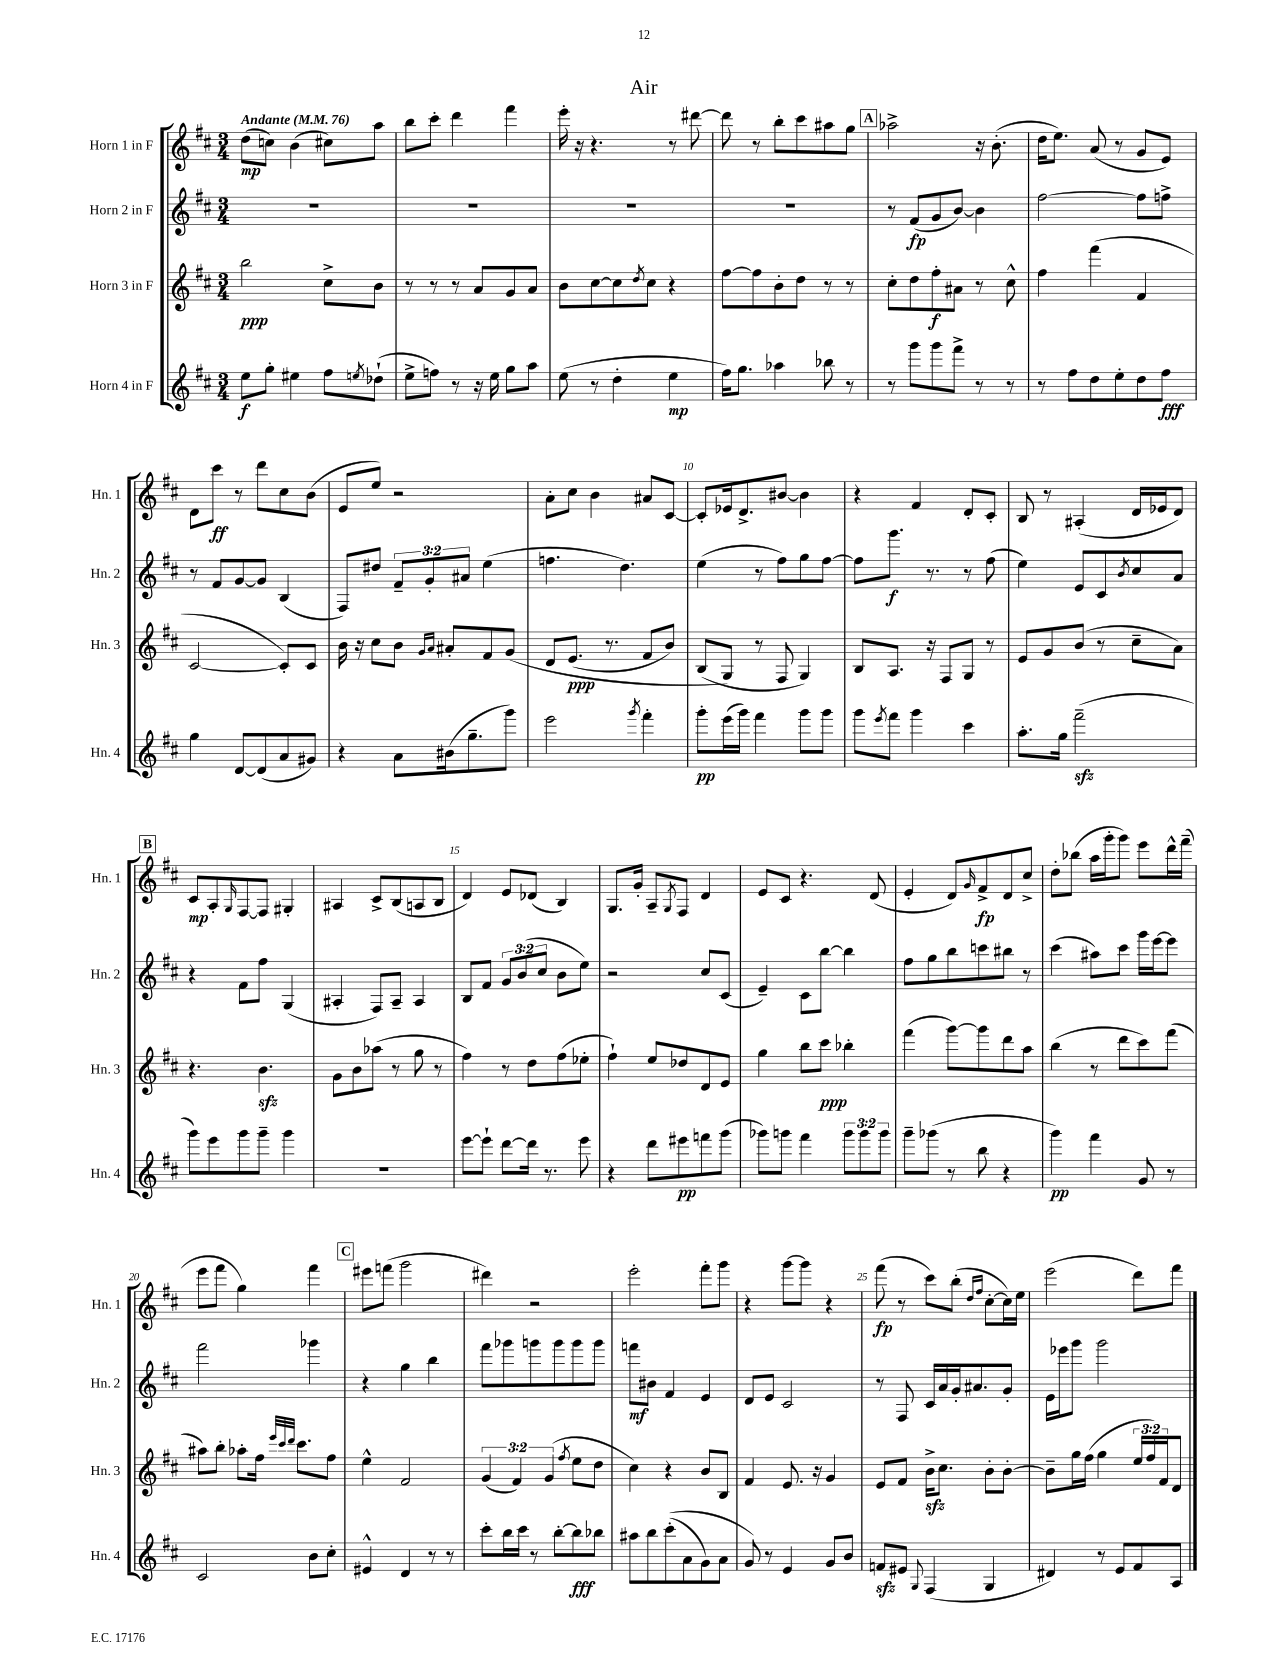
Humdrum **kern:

**kern	**kern	**kern	**kern
*staff4	*staff3	*staff2	*staff1
*clefG2	*clefG2	*clefG2	*clefG2
*k[f#c#]	*k[f#c#]	*k[f#c#]	*k[f#c#]
*M3/4	*M3/4	*M3/4	*M3/4
*MM76	*MM76	*MM76	*MM76
8ee	2bb	2.r	(8dd
8gg'	.	.	8cc)
4ee#	.	.	(4b
8ff#	8cc#^	.	8cc#)
8qee	.	.	.
(8dd-`	8b	.	8aa
=	=	=	=
8ee^	8r	2.r	8bb
8ff)	8r	.	8ccc#'
8r	8r	.	4ddd
16r	8a	.	.
16ee	.	.	.
8gg	8g	.	4fff#
8aa	8a	.	.
=	=	=	=
(8ee	8b	2.r	16eee'
.	.	.	16r
8r	[8cc#	.	4.r
4dd'	8cc#]	.	.
.	8qdd	.	.
.	8cc#	.	.
4ee	4r	.	8r
.	.	.	[8ddd#
=	=	=	=
16ff#)	[8ff#	2.r	8ddd#]
8.gg	.	.	.
.	8ff#]	.	8r
4aa-	8b'	.	8bb'
.	8dd	.	8ccc#
8bb-	8r	.	8aa#
8r	8r	.	8gg
=	=	=	=
8r	8cc#'	8r	2aa-^
8ggg	8dd	(8f#	.
8ggg	8ff#'	8g	.
8fff#^	8a#	[8b)	.
8r	8r	4b]	16r
.	.	.	(8.b'
8r	8cc#^^	.	.
=	=	=	=
8r	4ff#	[2ff#	16dd
.	.	.	8.ee)
8ff#	.	.	.
8dd	(4fff#	.	(8a
8ee'	.	.	8r
8dd	4f#	8ff#]	8g
8ff#	.	8ff^	8e)
=	=	=	=
4gg	[2c#	8r	8d
.	.	8f#	8ccc#
[8d	.	[8g	8r
(8d]	.	8g]	8ddd
8a	8c#'])	(4B	8cc#
8g#)	8c#	.	(8b
=	=	=	=
4r	16b	8F#)	8e
.	16r	.	.
.	8cc#	8dd#	8ee)
8a	8b	12f#~	2r
.	.	12g'	.
.	16qqg	.	.
.	16qqa	.	.
(16b#	8a#'	.	.
.	.	12a#	.
8.gg~	.	.	.
.	8f#	(4ee	.
8ggg)	&(8g	.	.
=	=	=	=
2eee	8d	4.ff	8a'
.	(8.e	.	8cc#
.	.	.	4b
.	8.r	.	.
.	.	4.dd)	.
8qggg	.	.	.
4fff#'	8f#	.	8a#
.	8b)	.	[8c#
=	=	=	=
8ggg'	(8B	(4ee	8c#']
(16eee	8G&)	.	16e-
16ggg)	.	.	8.d^
4fff#	8r	8r	.
.	8F#	8ff#)	[8b#
8ggg	4G)	8gg	4b#]
8ggg	.	[8ff#	.
=	=	=	=
8ggg	8B	8ff#]	4r
8qeee	.	.	.
8fff#	8.A	8.ggg	.
4ggg	.	.	4f#
.	16r	8.r	.
.	8F#	.	.
4ccc#	8G	8r	8d'
.	8r	(8ff#	8c#'
=	=	=	=
8.aa'	8e	4ee)	8B
.	8g	.	8r
16gg	.	.	.
(2fff#~	(8b	8e	(4A#'
.	8r	8c#	.
.	.	8qb	.
.	8cc#~	8cc#	16d
.	.	.	16e-
.	8a)	8a	8d)
=	=	=	=
8ggg)	4.r	4r	8c#
8eee	.	.	8A'
.	.	.	16qqG
8ggg	.	8f#	[8F#
8ggg~	4.b	8ff#	8F#]
4ggg	.	(4G	4G#'
=	=	=	=
2.r	8g	4A#'	4A#
.	8b	.	.
.	(8aa-	8F#)	8c#^
.	8r	8A#~	(8B
.	8gg	4A#	8A
.	8r	.	8B
=	=	=	=
[8eee	4ff#)	8B	4d)
8eee`]	.	8f#	.
[8ddd	8r	12g	8e
.	.	(12b	.
16ddd]	8dd	.	(8d-
.	.	12cc#	.
8.r	.	.	.
.	(8ff#	8b	4B)
8eee	8ee-'	8ee)	.
=	=	=	=
4r	4ff#`)	2r	8.G
.	.	.	16g'
8ddd	8ee	.	8A~
.	.	.	8qG
8eee#	8dd-	.	8F#
8fff	8d	8cc#	4d
(8ggg	8e	(8c#	.
=	=	=	=
8ggg-)	4gg	4e~)	8e
8ggg	.	.	8c#
4fff#	8bb	8c#	4.r
.	8ccc#	[8bb	.
12ggg	4bb-'	4bb]	.
12ggg	.	.	.
.	.	.	(8d
12ggg	.	.	.
=	=	=	=
8ggg~	(4fff#	8ff#	4e'
(8ggg-	.	8gg	.
8r	[8ggg)	8bb	8d)
.	.	.	16qqg
8bb	8ggg]	8ccc	8f#^
4r	8ddd	8bb#	8d
.	8aa	8r	8cc#^
=	=	=	=
4ggg)	(4bb	(4ccc#	8dd'
.	.	.	(8bb-
4fff#	8r	8aa#)	16aa
.	.	.	16ggg'
.	8ddd	8ccc#	8ggg)
8g	8ccc#)	16ggg	8eee
.	.	[16eee	.
8r	(8fff#	8eee]	16ddd^^
.	.	.	(16fff#~
=	=	=	=
2c#	8aa#)	2fff#	8eee
.	8bb'	.	8fff#
.	8aa-'	.	4gg)
.	16ff#	.	.
.	32qqeee	.	.
.	32qqccc#	.	.
.	32qqddd	.	.
.	8.ccc#	.	.
8b	.	4ggg-	4fff#
8cc#'	8ff#	.	.
=	=	=	=
4e#^^	4ee^^	4r	8eee#
.	.	.	(8fff
4d	2f#	4gg	2ggg
8r	.	4bb	.
8r	.	.	.
=	=	=	=
8ccc#'	(6g	8fff#	4ddd#)
16bb	.	8ggg-	.
.	6f#)	.	.
16ccc#	.	.	.
8r	.	8ggg	2r
.	(6g	.	.
[8bb'	.	8ggg	.
.	8qff#	.	.
8bb]	8ee	8ggg	.
8bb-	8dd	8ggg	.
=	=	=	=
8aa#	4cc#)	8fff	2eee'
8bb	.	8b#	.
&((8ccc#'	4r	4f#	.
8a	.	.	.
8g)	8b	4e	8fff#'
8a	8B	.	8ggg
=	=	=	=
8g&)	4f#	8d	4r
8r	.	8e	.
4e	8.e	2c#	[8ggg
.	.	.	8ggg]
.	16r	.	.
8g	4g	.	4r
8b	.	.	.
=	=	=	=
8f	8e	8r	(8fff#
8e#	8f#	8F#	8r
8qqG	.	.	.
(4F#	16b^	16c#	8ccc#)
.	8.cc#	16a	.
.	.	16g'	(8bb'
.	.	8.a#	.
.	.	.	16qqdd
.	.	.	16qqff#
4G	8b'	.	[8cc#'
.	[8b'	8g'	16cc#])
.	.	.	16ee
=	=	=	=
4d#)	8b~]	16e	(2eee
.	.	16eee-	.
.	16gg	8ggg	.
.	(16ff#	.	.
8r	4gg	2ggg	.
8e	.	.	.
8f#	24ee	.	8ddd)
.	24ff#)	.	.
.	24f#	.	.
8A	8d	.	8fff#
==	==	==	==
*-	*-	*-	*-
